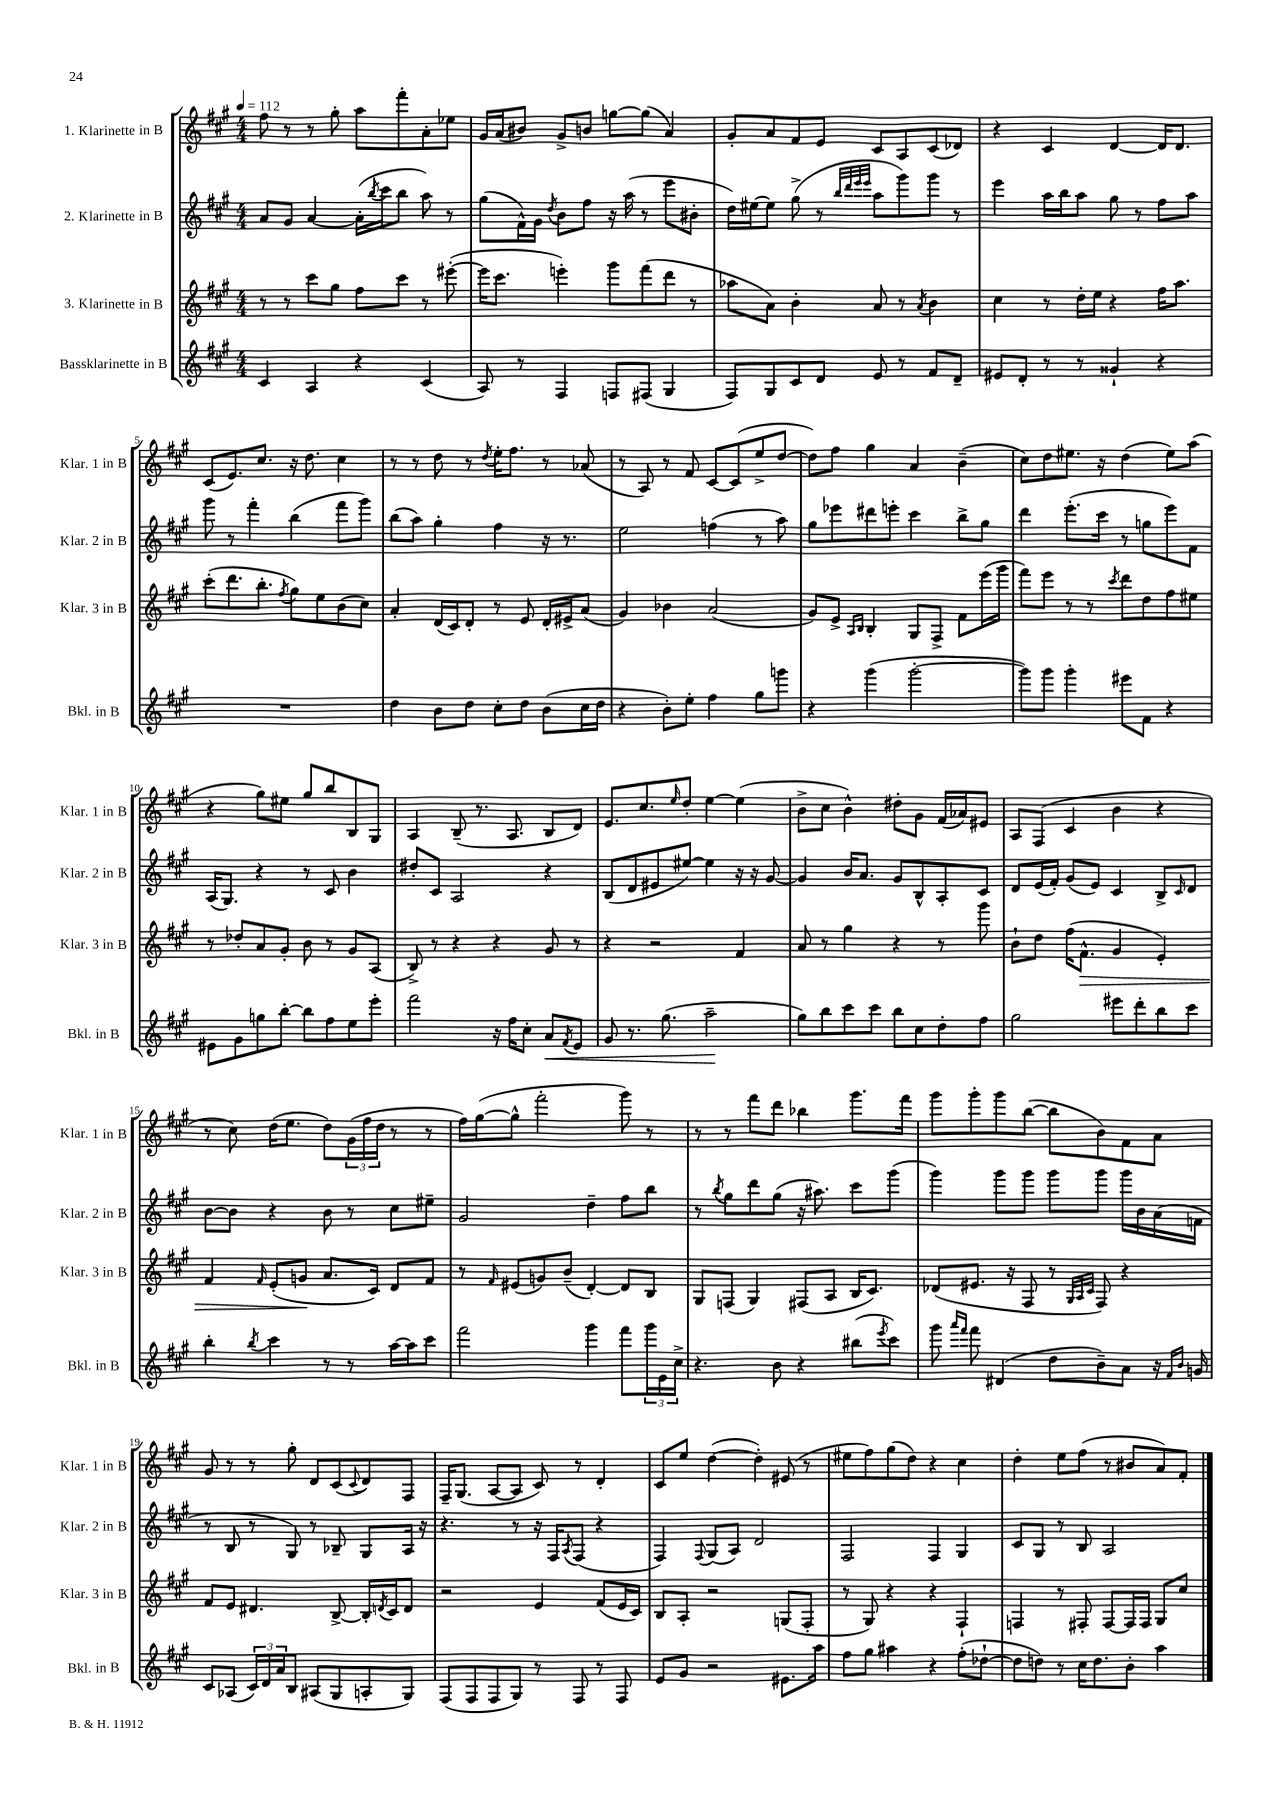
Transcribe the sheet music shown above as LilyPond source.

<<
\new StaffGroup <<
\new Staff = "s0" \with { instrumentName = "1. Klarinette in B" shortInstrumentName = "Klar. 1 in B" } {
    \clef treble \key a \major \numericTimeSignature \time 4/4 \tempo 4 = 112
    fis''8 r8 r8 gis''8-. a''8 fis'''8-. a'8-. ees''8 |
    gis'16 a'16( bis'8) gis'8-> b'8 g''8~ g''8( a'4) |
    gis'8-. a'8 fis'8 e'8 cis'8 a8 cis'8( des'8) |
    r4 cis'4 d'4~ d'16 d'8. |
    cis'8( e'8.) cis''8. r16 d''8. cis''4 |
    r8 r8 d''8 r8 \acciaccatura { d''8 } e''16-. fis''8. r8 aes'8( |
    r8 a8) r8 fis'8 cis'8~ cis'8( e''8-> d''8~ |
    d''8) fis''8 gis''4 a'4 b'4--( |
    cis''8) d''8 eis''8. r16 d''4( eis''8) a''8( |
    r4 gis''8) eis''8 gis''8 b''8 b8 gis8 |
    a4 b8--( r8. a8. b8 d'8) |
    e'8. cis''8. \grace { e''16 } d''8-. e''4~ e''4( |
    b'8-> cis''8 b'4-^) dis''8-. gis'8 fis'16( aes'16) eis'8 |
    a8 fis8( cis'4 b'4 r4 |
    r8 cis''8) d''16( e''8. d''8) \tuplet 3/2 { gis'16( fis''16 d''16 } r8 r8 |
    fis''16) gis''16~( gis''8-^ fis'''2-. gis'''8) r8 |
    r8 r8 fis'''8 d'''8 bes''4 gis'''8. fis'''16 |
    gis'''8 gis'''8-. gis'''8 b''8~( b''8 b'8) fis'8 a'8 |
    gis'8 r8 r8 gis''8-. d'8 cis'8( \appoggiatura { cis'8 } d'8) fis8 |
    fis16-- gis8.( a8~ a8 cis'8) r8 d'4-. |
    cis'8 e''8 d''4~( d''4-.) eis'8( r8 |
    eis''8 fis''8) gis''8( d''8) r4 cis''4 |
    d''4-. e''8 fis''8( r8 bis'8 a'8) fis'8-. \bar "|." |
}
\new Staff = "s1" \with { instrumentName = "2. Klarinette in B" shortInstrumentName = "Klar. 2 in B" } {
    \clef treble \key a \major \numericTimeSignature \time 4/4
    a'8 gis'8 a'4~ a'16-.( \acciaccatura { b''8 } cis'''16 b''8 a''8) r8 |
    gis''8( fis'16-^) gis'16 \acciaccatura { d''8 } b'8 fis''8 r16 a''16( r8 e'''8 bis'8-. |
    d''16) eis''16~ eis''8 gis''8->( r8 \grace { b''32 d'''32 e'''32 e'''32 } a''8 gis'''8) gis'''8 r8 |
    e'''4 a''16 b''16 a''8 gis''8 r8 fis''8 a''8 |
    gis'''8 r8 fis'''4-. b''4( fis'''8 gis'''8) |
    b''8( a''8) gis''4-. fis''4 r16 r8. |
    e''2 f''4( r8 a''8) |
    gis''8 ees'''8 dis'''8 e'''8-. cis'''4 b''8-> gis''8 |
    d'''4 e'''8.-.( cis'''16 r8 g''8 e'''8) fis'8 |
    a16( gis8.) r4 r8 cis'8 b'4 |
    dis''8-. cis'8 a2 r4 |
    b8( d'8 eis'8 eis''8~) eis''4 r16 r16 gis'8~ |
    gis'4 b'16 a'8. gis'8 b8-^ a8-. cis'8 |
    d'8 e'16( fis'16-.) gis'8( e'8) cis'4 b8-> \grace { cis'16 } d'8 |
    b'8~ b'8 r4 b'8 r8 cis''8 eis''8-- |
    gis'2 d''4-- fis''8 b''8 |
    r8 \acciaccatura { b''8 } gis''8 d'''8 gis''8( r16 ais''8.) cis'''8 gis'''8( |
    gis'''4) gis'''8 gis'''8 gis'''8 gis'''8 gis'''16 b'16 a'16( f'16 |
    r8 b8 r8 gis8) r8 bes8-- gis8 a16 r16 |
    r4. r8 r16 fis16 \acciaccatura { a8 } fis8( r4 |
    fis4) \appoggiatura { fis8 } gis8( a8) d'2 |
    fis2 fis4 gis4 |
    cis'8 gis8 r8 b8 a2 \bar "|." |
}
\new Staff = "s2" \with { instrumentName = "3. Klarinette in B" shortInstrumentName = "Klar. 3 in B" } {
    \clef treble \key a \major \numericTimeSignature \time 4/4
    r8 r8 cis'''8 gis''8 fis''8 cis'''8 r8 eis'''8~-.( |
    eis'''16 cis'''8. e'''4-.) gis'''8 fis'''8( d'''8 r8 |
    aes''8 a'8) b'4-. a'8 r8 \acciaccatura { a'8 } b'4 |
    cis''4 r8 d''16-. e''16 r4 fis''16 a''8. |
    cis'''8-.( d'''8. b''8.-. \acciaccatura { fis''8 } gis''8) e''8 b'8( cis''8) |
    a'4-. d'16( cis'16) d'8-. r8 e'8 d'16-. eis'16-> a'8( |
    gis'4) bes'4 a'2( |
    gis'8) e'8-> \grace { a16 b16 } b4-. gis8 fis8-> fis'8 e'''16( gis'''16 |
    fis'''8) e'''8 r8 r8 \acciaccatura { cis'''8 } d'''8 d''8 fis''8 eis''8 |
    r8 des''8-. a'8 gis'8-. b'8 r8 gis'8 a8( |
    b8->) r8 r4 r4 gis'8 r8 |
    r4 r2 fis'4 |
    a'8 r8 gis''4 r4 r8 gis'''8 |
    b'8-! d''8 fis''16( fis'8.-^\> gis'4 e'4-.) |
    fis'4 \grace { fis'16 } e'8-.( g'8\! a'8. cis'16) d'8 fis'8 |
    r8 \grace { fis'16 } eis'8( g'8) b'8--( d'4~-.) d'8 b8 |
    gis8 f8( gis4) fis8( a8 b16 cis'8.) |
    des'8( eis'8. r16 fis8 r8 \grace { gis32 a32 cis'32 } fis8) r4 |
    fis'8 e'8 dis'4. b8~-> b16-. \acciaccatura { d'8 } cis'16 d'8 |
    r2 e'4 fis'8( e'16 cis'16) |
    b8 a8-. r2 g8( fis8-. |
    r8 gis8) r4 r4 fis4-! |
    f4 r8 fis8-. fis8~ fis16 fis16 gis8 cis''8 \bar "|." |
}
\new Staff = "s3" \with { instrumentName = "Bassklarinette in B" shortInstrumentName = "Bkl. in B" } {
    \clef treble \key a \major \numericTimeSignature \time 4/4
    cis'4 a4 r4 cis'4( |
    a8) r8 fis4 f8 fis8( gis4 |
    fis8) gis8 cis'8 d'8 e'8 r8 fis'8 d'8-- |
    eis'8 d'8-. r8 r8 gisis'4-! r4 |
    R1 |
    d''4 b'8 d''8 cis''8-. d''8 b'8( cis''16 d''16 |
    r4 b'8-.) e''8-. fis''4 gis''8 g'''8 |
    r4 gis'''4( gis'''2~-. |
    gis'''8) gis'''8 gis'''4-. eis'''8 fis'8 r4 |
    eis'8 gis'8 g''8 b''8~-. b''8 fis''8 e''8 e'''8-. |
    fis'''2 r16 fis''16 cis''8-. a'8\< \acciaccatura { fis'8 } e'8 |
    gis'8 r8. gis''8.( a''2--\! |
    gis''8) b''8 cis'''8 cis'''8 b''8 cis''8 d''8-. fis''8 |
    gis''2 eis'''8 d'''8-. b''8 cis'''8 |
    b''4-. \acciaccatura { b''8 } cis'''4 r8 r8 a''16~ a''16 cis'''8 |
    fis'''2 gis'''4 fis'''8 \tuplet 3/2 { gis'''16 e'16 cis''16-> } |
    r4. b'8 r4 bis''8( \acciaccatura { e'''8 } cis'''8) |
    gis'''8 \grace { a'''16 fis'''16 } fis'''8 dis'4( d''8 b'8--) a'8 r16 \grace { fis'16 b'16 } g'16 |
    cis'8 aes8( \tuplet 3/2 { cis'16) d'16 a'16 } b8 ais8( gis8 a8-. gis8) |
    fis8( fis8 fis8 gis8) r8 fis8 r8 fis8 |
    e'8 gis'8 r2 eis'8. a''16 |
    fis''8 gis''8 ais''4 r4 fis''8-.( des''8~-! |
    des''8 d''8) r8 cis''16 d''8. b'8-. a''4 \bar "|." |
}
>>
>>
